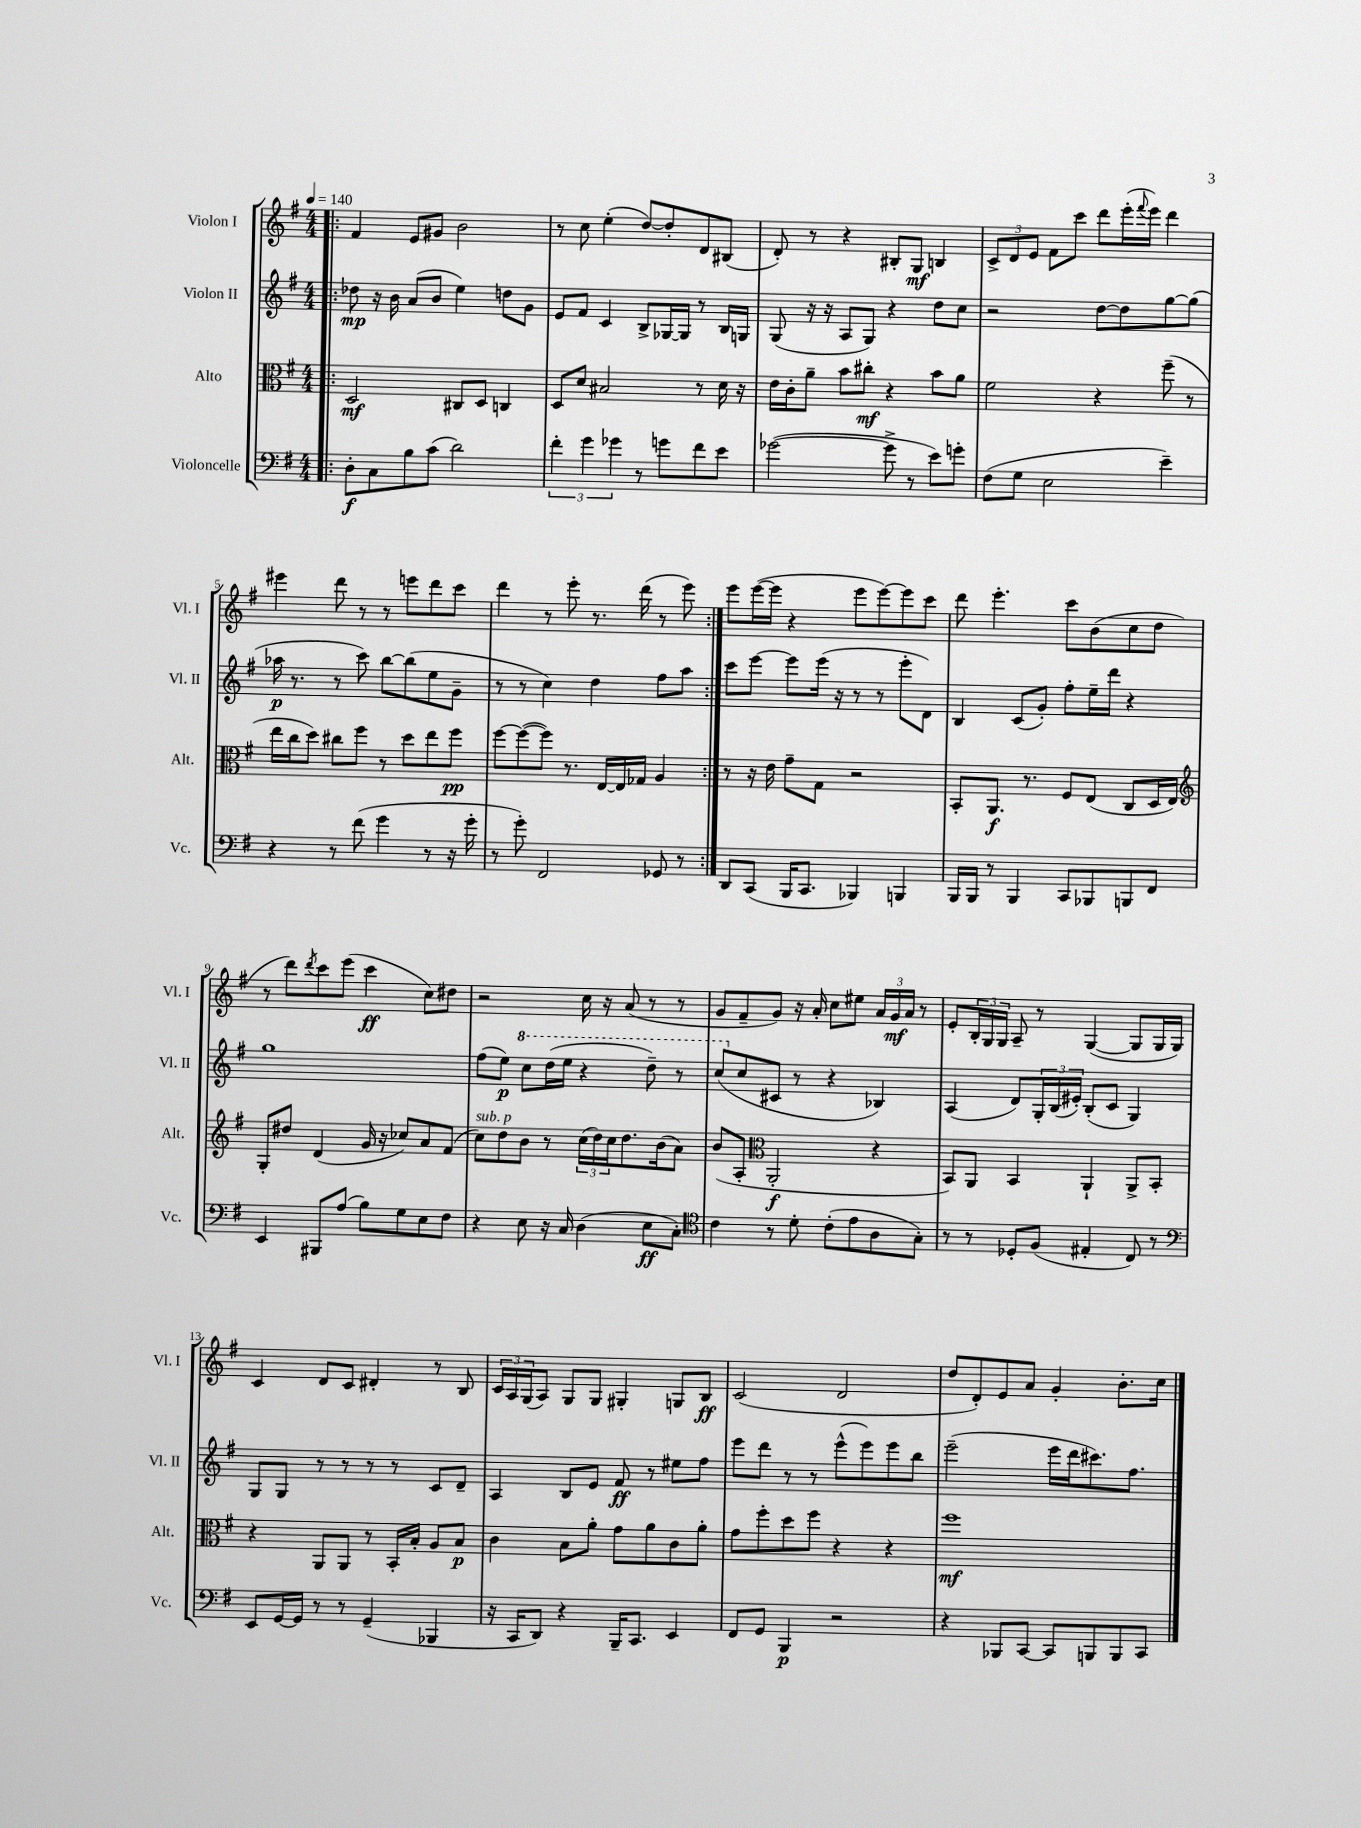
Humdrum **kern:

**kern	**kern	**kern	**kern
*staff4	*staff3	*staff2	*staff1
*clefF4	*clefC3	*clefG2	*clefG2
*k[f#]	*k[f#]	*k[f#]	*k[f#]
*M4/4	*M4/4	*M4/4	*M4/4
*MM140	*MM140	*MM140	*MM140
=!|:	=!|:	=!|:	=!|:
8D'	2D	8dd-	4f#
8C	.	16r	.
.	.	16b	.
8B	.	(8a	8e
(8c	.	8b	8g#
2d)	8C#	4ee)	2b
.	8D	.	.
.	4C	8dd	.
.	.	8g	.
=	=	=	=
6f#'	8D	8e	8r
.	8d	8f#	8cc
6g	.	.	.
.	2B#	4c	(4ee'
6g-	.	.	.
8r	.	8B^	[8dd)
8g	.	[16G-	8dd']
.	.	16G-]	.
8f#	8r	8r	8d
8e	16d	16B	(8B#
.	16r	16G	.
=	=	=	=
([2g-	16e	(8G	8d')
.	16c'	.	.
.	8a~	16r	8r
.	.	16r	.
.	8b	8A	4r
.	8cc#'	8G)	.
8g-^]	4r	4r	8B#'
8r	.	.	8G
8e)	8b	8dd	4B
8g'	8a	8cc	.
=	=	=	=
(8F#	2f#	2r	12c^
.	.	.	12d
8G	.	.	.
.	.	.	12e
2E	.	.	8f#
.	.	.	8ccc
.	4r	[8dd	8ddd
.	.	8dd]	(16eee'
.	.	.	8qqfff#
.	.	.	16eee)
4e~)	(8ff#~	[8gg	4ddd
.	8r	(8gg]	.
=	=	=	=
4r	16ee	16aa-	4eee#
.	16cc	8.r	.
.	8dd)	.	.
8r	8cc#	8r	8ddd
(8f#	8ff#	8ccc)	8r
4g	8r	[8bb	8r
.	8dd	(8bb]	8eee
8r	8ee	8ee	8ddd
16r	8ff#	8g~	8ccc
16g'	.	.	.
=	=	=	=
8r	[8ff#	8r	4ddd
8g')	(8ff#_	8r	.
2FF#	8ff#])	4cc)	8r
.	8.r	.	8eee'
.	.	4dd	8.r
.	[16E	.	.
.	16E]	.	.
.	16G-	.	(16ddd
8GG-	4A	8ff#	8r
8r	.	8aa	8eee)
=:|!	=:|!	=:|!	=:|!
8DD	8r	8ccc	8eee
(8CC	16r	[8eee	([16eee
.	16e	.	16eee]
16BBB	8g~	8eee]	4r
8.CC	.	.	.
.	8G	(16eee	.
.	.	16r	.
4BBB-)	2r	8r	8eee
.	.	8r	[8eee)
4BBB	.	8eee'	8eee]
.	.	8d)	8ccc
=	=	=	=
16BBB	8BB'	4B	8ddd
16BBB	.	.	.
8r	8.AA	.	4.eee'
4BBB	.	(8c	.
.	8.r	.	.
.	.	8g')	.
8CC	8F#	8ff#'	8ccc
8BBB-	(8E	16ee~	(8b
.	.	16ddd	.
8BBB	8C	4r	8cc
8FF#	16D	.	8dd
.	16E)	.	.
=	=	=	=
*	*clefG2	*	*
4EE	8G'	1gg	8r
.	8dd#	.	8ddd)
.	.	.	8qddd
8BBB#	(4d	.	8ccc
(8A	.	.	(8eee
8B)	16g	.	4ccc
.	16r	.	.
8G	8cc-)	.	.
8E	8a	.	8cc)
8F#	(8f#	.	8dd#
=	=	=	=
4r	8cc)	(8ff#	2r
.	8dd	8ee)	.
8E	8b	8ccc	.
16r	8r	(16ddd	.
16C	.	16eee	.
(4D	(24cc	4r	16cc
.	24dd)	.	.
.	.	.	16r
.	24cc	.	.
.	8.dd	.	(8a
8E	.	8ddd~)	8r
.	(16b	.	.
8C')	8a)	8r	8r
=	=	=	=
*clefC4	*	*	*
4c	(8b	(8ccc	8g
.	8A'	8cc	8f#~
*	*clefC3	*	*
8r	2AA'	8c#	8g)
8d'	.	8r	16r
.	.	.	16a'
(8c'	.	4r	8cc
8e	.	.	8ee#
8A	4r	4B-)	24a
.	.	.	24g
.	.	.	24a
8G')	.	.	8r
=	=	=	=
8r	8BB)	(4A	8e'
8r	8AA	.	24B'
.	.	.	24G
.	.	.	24G
8D-'	4BB	8d)	8A~
(8F#	.	24G'	8r
.	.	(24B	.
.	.	24e#')	.
4E#'	4AA`	(8B'	([4G
.	.	8c	.
8C)	8AA^	4G)	8G]
8r	8BB'	.	16G
.	.	.	16G)
=	=	=	=
*clefF4	*	*	*
8EE	4r	8G	4c
[16GG	.	8G	.
16GG]	.	.	.
8r	8AA	8r	8d
8r	8AA	8r	8c
(4GG~	8r	8r	4d#'
.	16BB'	8r	.
.	16B'	.	.
4BBB-	8A	8c	8r
.	8B	8d~	8B
=	=	=	=
16r	4c	4A	24c
.	.	.	24A
16CC	.	.	.
.	.	.	(24G
8DD)	.	.	8A)
4r	8B	8B	8G
.	8a'	8e	8G
16BBB~	8g	8f#	4G#'
8.CC	.	.	.
.	8a	8r	.
4EE	8c	8ee#	8G
.	8a'	8ff#	8B
=	=	=	=
8FF#	8g	8eee	(2c
8GG	8ff#'	8ddd	.
4BBB	8dd	8r	.
.	8ff#	8r	.
2r	4r	(8eee^^	2d
.	.	8eee)	.
.	4r	8eee	.
.	.	8bb	.
=	=	=	=
4r	1ff#	(2eee~	8dd
.	.	.	8d')
8BBB-	.	.	8e
[8CC	.	.	8a
8CC]	.	16eee	4g'
.	.	16ddd	.
8BBB	.	8.ccc#)	.
8BBB	.	.	8.b'
.	.	8.ff#	.
8CC	.	.	.
.	.	.	16cc
==	==	==	==
*-	*-	*-	*-
